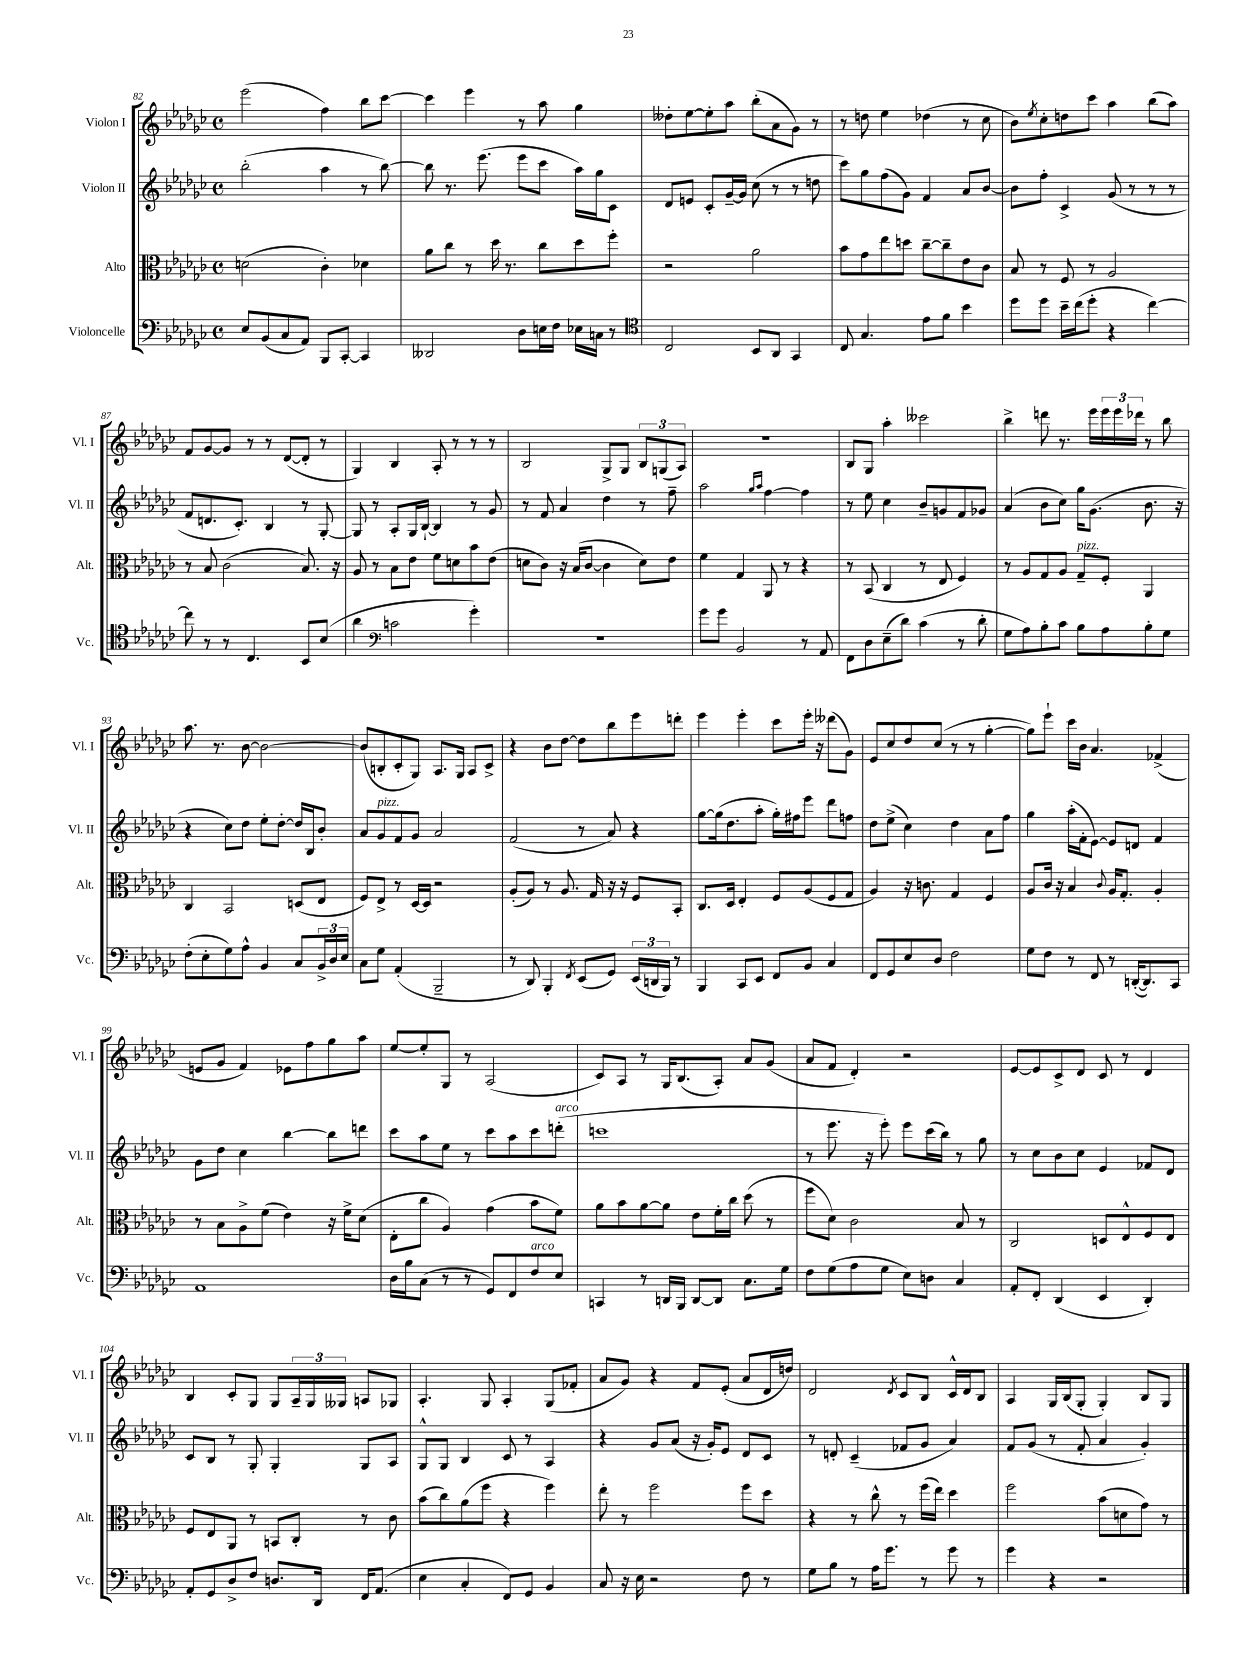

**kern	**kern	**kern	**kern
*part4	*part3	*part2	*part1
*staff4	*staff3	*staff2	*staff1
*I"Violoncelle	*I"Alto	*I"Violon II	*I"Violon I
*I'Vc.	*I'Alt.	*I'Vl. II	*I'Vl. I
*clefF4	*clefC3	*clefG2	*clefG2
*k[b-e-a-d-g-c-]	*k[b-e-a-d-g-c-]	*k[b-e-a-d-g-c-]	*k[b-e-a-d-g-c-]
*M4/4	*M4/4	*M4/4	*M4/4
*met(c)	*met(c)	*met(c)	*met(c)
=82	=82	=82	=82
8E-/L	(2dn\	(2bb-'\	(2eee-\
(8BB-/	.	.	.
8C-/	.	.	.
8AA-/J)	.	.	.
8BBB-/L	4c-'\)	4aa-\	4ff\)
[8CC-'/J	.	.	.
4CC-/]	4d-X\	8r	8bb-\L
.	.	[8bb-\)	[8ccc-\J
=83	=83	=83	=83
2DD--X/	8a-\L	8bb-\]	4ccc-\]
.	8cc-\J	8.r	.
.	8r	.	4eee-\
.	.	(8.eee-\	.
.	16dd-\	.	.
.	8.r	.	.
8D-\L	.	8eee-\L	8r
16En\L	8cc-\L	8ccc-\J	8aa-\
16F\JJ	.	.	.
16E-X\LL	8dd-\	16aa-\LL)	4gg-\
16Cn\JJ	.	16gg-\J	.
8r	8ff'\J	8c-\J	.
=84	=84	=84	=84
*clefC4	*	*	*
2C-/	2r	8d-/L	8dd--X'\L
.	.	8en/J	[8ee-\
.	.	8c-'/L	8ee-'\]
.	.	[16g-~/L	8aa-\J
.	.	16g-/JJ]	.
8BB-/L	2a-\	(8cc-\	(8bb-'\L
8AA-/J	.	8r	8a-\
4GG-/	.	8r	8g-\J)
.	.	8ddn\	8r
=85	=85	=85	=85
8C-/	8b-\L	8ccc-\L)	8r
4.G-/	8g-\	8gg-\	8ddn\
.	8ee-\	(8ff\	4ee-\
.	8ddn\J	8g-\J)	.
8e-\L	[8cc-~\L	4f/	(4dd-X\
8f\J	8cc-~\]	.	.
4b-\	8e-\	8a-/L	8r
.	8c-\J	[8b-/J	8cc-\
=86	=86	=86	=86
8dd-\L	8B-/	8b-\L]	8b-\L)
.	.	.	8qee-/
8dd-\J	8r	8ff'\J	8cc-'\
16b-~\LL	8F/	4c-^/	8ddn\
(16cc-\J	.	.	.
8dd-'\J	8r	.	8ccc-\J
4r	2A-/	(8g-/	4aa-\
.	.	8r	.
[4cc-\)	.	8r	(8bb-\L
.	.	8r	8aa-\J)
!!LO:LB:g=z
=87	=87	=87	=87
8cc-\]	8r	8f/L	8f/L
8r	8B-/	8.dn/	[8g-/
8r	(2c-\	.	8g-/J]
.	.	8.c-'/J)	.
4.C-/	.	.	8r
.	.	4B-/	8r
.	.	.	([8d-/L
8BB-/L	8.B-/)	8r	8d-'/J]
(8B-/J	.	[8G-'/	8r
.	16r	.	.
=88	=88	=88	=88
4a-\	8A-/	8G-/]	4G-/)
.	8r	8r	.
*clefF4	*	*	*
2cn\	8B-\L	8A-'/L	4B-/
.	8e-\J	16G-/L	.
.	.	[16B-`/JJ	.
.	8f\L	4B-/]	8A-'/
.	8dn\	.	8r
4g-'\)	8b-\	8r	8r
.	(8e-\J	8g-/	8r
=89	=89	=89	=89
1r	8dn\L	8r	2B-/
.	8c-\J)	8f/	.
.	16r	4a-/	.
.	(16B-/KL	.	.
.	[8c-/J	.	.
.	4c-\]	4dd-\	8G-^/L
.	.	.	8G-/J
.	8d\L)	8r	12B-/L
.	.	.	(12Gn/
.	8e-\J	8ff~\	.
.	.	.	12A-/J)
=90	=90	=90	=90
8g-\L	4f\	2aa-\	1r
8g-\J	.	.	.
2BB-/	4G-/	.	.
.	.	16qqgg-/LL	.
.	.	16qqaa-/JJ	.
.	8AA-/	[4ff\	.
.	8r	.	.
8r	4r	4ff\]	.
8AA-/	.	.	.
=91	=91	=91	=91
8FF\L	8r	8r	8B-/L
8D-\	(8BB-/	8ee-\	8G-/J
(8E-~\	4C-/	4cc-\	4aa-'\
8d-\J)	.	.	.
(4c-\	8r	8b-~/L	2ccc--X\
.	8E-/	8gn/	.
8r	4F/)	8f/	.
8d-'\	.	8g-X/J	.
=92	=92	=92	=92
8G-\L	8r	(4a-/	4bb-^\
8A-\)	8A-/L	.	.
8B-'\	8G-/	8b-\L	8dddn\
8c-\J	8A-/J	8cc-\J)	8.r
!	!LO:TX:a:i:t=pizz.	!	!
8B-\L	8G-~/L	16gg-\KL	.
.	.	(8.g-\J	16eee-\LL
8A-\	8F'/J	.	24eee-\
.	.	.	24eee-\
.	.	.	24ddd-X\JJ
8B-'\	4AA-/	8.b-\	8r
8G-\J	.	.	8bb-\
.	.	16r	.
!!LO:LB:g=z
=93	=93	=93	=93
(8F'\L	4C-/	4r	8.aa-\
8E-'\	.	.	.
.	.	.	8.r
8G-\)	2BB-/	8cc-\L)	.
8A-^^\J	.	8dd-\J	[8b-\
4BB-/	.	8ee-'\L	2b-\_
.	.	[8dd-'\J	.
8C-/L	(8Dn/L	16dd-/LL]	.
.	.	16B-/J	.
24BB-^/L	8E-/J	8b-'/J	.
24D-/	.	.	.
24E-/JJ	.	.	.
=94	=94	=94	=94
8C-\L	8F/L)	8a-/L	(8b-/L]
!	!	!LO:TX:a:i:t=pizz.	!
8G-\J	8E-^/J	8g-/	8Bn'/
(4AA-'/	8r	8f/	8c-'/
.	[16D-/LL	8g-/J	8G-/J)
.	16D-/JJ]	.	.
2BBB-~/	2r	2a-/	8.A-/L
.	.	.	16G-/Jk
.	.	.	8A-/L
.	.	.	8c-^/J
=95	=95	=95	=95
8r	(8A-'/L	(2f/	4r
8DD-/)	8A-/J)	.	.
4BBB-'/	8r	.	8b-\L
.	8.A-/	.	[8dd-\J
8qFF/	.	.	.
(8EE-/L	.	8r	8dd-\L]
.	16G-/	.	.
8GG-/J)	16r	8a-/)	8bb-\
.	16r	.	.
(24EE-/LL	8F/L	4r	8eee-\
24DDn/	.	.	.
24BBB-/JJ)	.	.	.
8r	8BB-'/J	.	8dddn'\J
=96	=96	=96	=96
4BBB-/	8.C-/L	[8gg-\L	4eee-\
.	.	(16gg-\k]	.
.	16D-/Jk	8.dd-\	.
8CC-/L	4E-'/	.	4eee-'\
8EE-/J	.	8aa-'\J	.
8FF/L	8F/L	16gg-'\LL)	8ccc-\L
.	.	16ff#X\J	.
8BB-/J	(8A-/	8eee-\J	16eee-'\Jk
.	.	.	16r
4C-/	8F/	8ddd-\L	(8ddd--X\L
.	8G-/J	8ffn\J	8g-\J)
=97	=97	=97	=97
8FF/L	4A-/)	8dd-\L	8e-/L
8GG-/	.	(8ee-^\J	8cc-/
8E-/	16r	4cc-\)	8dd-/
.	8.cn\	.	.
8D-/J	.	.	(8cc-/J
2F\	4G-/	4dd-\	8r
.	.	.	8r
.	4F/	8a-\L	[4gg-'\
.	.	8ff\J	.
=98	=98	=98	=98
8G-\L	8A-/L	4gg-\	8gg-\L])
8F\J	16c-/Jk	.	8eee-`\J
.	16r	.	.
8r	4B-/	(16aa-'\LL	16ccc-\LL
.	.	16f'\J	16b-\JJ
8FF/	.	[8e-\J)	4.a-/
.	8qqc-/	.	.
8r	16A-/KL	8e-/L]	.
.	8.G-'/J	.	.
([16DDn'/KL	.	8dn/J	.
8.DD/])	.	.	.
.	4A-'/	4f/	(4f-X^/
8CC-/J	.	.	.
!!LO:LB:g=z
=99	=99	=99	=99
1AA-	8r	8g-\L	8en/L
.	8B-\L	8dd-\J	8g-/J
.	8A-^\	4cc-\	4f/)
.	(8f\J	.	.
.	4e-\)	[4bb-\	8e-X\L
.	.	.	8ff\
.	16r	8bb-\L]	8gg-\
.	16f^\KL	.	.
.	(8d-\J	8dddn\J	8aa-\J
=100	=100	=100	=100
16D-\LL	8E-'\L	8ccc-\L	[8ee-/L
16B-\J	.	.	.
(8C-\J	8cc-\J	8aa-\	8ee-'/]
8r	4A-/)	8ee-\J	8G-/J
8r	.	8r	8r
8GG-/L)	(4g-\	8ccc-\L	(2A-/
8FF/	.	8aa-\	.
!LO:TX:a:i:t=arco	!	!	!
8F/	8b-\L	8ccc-\	.
!	!	!LO:TX:a:i:t=arco	!
8E-/J	8f\J)	(8dddn'\J	.
=101	=101	=101	=101
4CCn/	8a-\L	1cccn	8c-/L)
.	8b-\	.	8A-/J
8r	[8a-\	.	8r
16DDn/LL	8a-\J]	.	16G-/KL
16BBB-/JJ	.	.	(8.B-/
[8DD/L	8e-\L	.	.
8DD/J]	16f'\L	.	8A-'/J)
.	16cc-\JJ	.	.
8.C-\L	(8dd-\	.	8a-/L
.	8r	.	(8g-/J
16G-\Jk	.	.	.
=102	=102	=102	=102
8F\L	8ff\L	8r	8a-/L
(8G-\	8d-\J)	8.eee-\	8f/J
8A-\	2c-\	.	4d-'/)
.	.	16r	.
8G-\J	.	8eee-'\)	.
8E-\L)	.	8eee-\L	2r
8Dn\J	.	(16ccc-\L	.
.	.	16bb-\JJ)	.
4C-/	8B-/	8r	.
.	8r	8gg-\	.
=103	=103	=103	=103
8AA-'/L	2C-/	8r	[8e-/L
8FF'/J	.	8cc-\L	8e-/]
(4DD-/	.	8b-\	8c-^/
.	.	8cc-\J	8d-/J
4EE-/	8Dn/L	4e-/	8c-/
.	8E-^^/	.	8r
4DD-'/)	8F/	8f-X/L	4d-/
.	8E-/J	8d-/J	.
!!LO:LB:g=z
=104	=104	=104	=104
8AA-'/L	8F/L	8c-/L	4B-/
8GG-/	8E-/	8B-/J	.
8D-^/	8AA-/J	8r	8c-'/L
8F/J	8r	8G-'/	8G-/J
8.Dn/L	8BBn/L	4G-'/	8G-/L
.	8C-'/J	.	24A-~/L
.	.	.	24G-/
16DD-/Jk	.	.	.
.	.	.	24G--X/JJ
16FF/KL	8r	8G-/L	8An/L
(8.AA-/J	.	.	.
.	8c-\	8A-/J	8G-X/J
=105	=105	=105	=105
4E-\	(8b-\L	8G-^^/L	4.A-'/
.	8cc-\)	8G-/J	.
4C-'/	(8a-\	4B-/	.
.	8ff\J	.	8G-/
8FF/L)	4r	8c-/	4A-'/
8GG-/J	.	8r	.
4BB-/	4ff\)	4A-/	(8G-/L
.	.	.	8f-X'/J
=106	=106	=106	=106
8C-/	8ee-'\	4r	8a-/L
16r	8r	.	8g-/J)
16E-\	.	.	.
2r	2ff\	8g-/L	4r
.	.	(8a-/J	.
.	.	16r	8f/L
.	.	16g-'/KL)	.
.	.	8e-/J	(8e-'/J
8F\	8ff\L	8d-/L	8a-/L
8r	8dd-\J	8c-/J	16d-/L
.	.	.	16ddn/JJ)
=107	=107	=107	=107
8G-\L	4r	8r	2d-/
8B-\J	.	8dn'/	.
8r	8r	(4c-~/	.
16A-\KL	8cc-^^\	.	.
8.g-\J	.	.	.
.	.	.	8qd-/
.	8r	8f-X/L	8c-/L
8r	(16ff\LL	8g-/J	8B-/J
.	16ee-\JJ)	.	.
8g-\	4dd-\	4a-/)	16c-^^/LL
.	.	.	16d-/J
8r	.	.	8B-/J
=108	=108	=108	=108
4g-\	2ff\	8f/L	4A-/
.	.	(8g-/J	.
4r	.	8r	16G-/LL
.	.	.	(16B-/J
.	.	8f'/	8G-'/J
2r	(8b-\L	4a-/	4G-'/)
.	8dn\	.	.
.	8g-\J)	4g-'/)	8B-/L
.	8r	.	8G-/J
==	==	==	==
*-	*-	*-	*-
